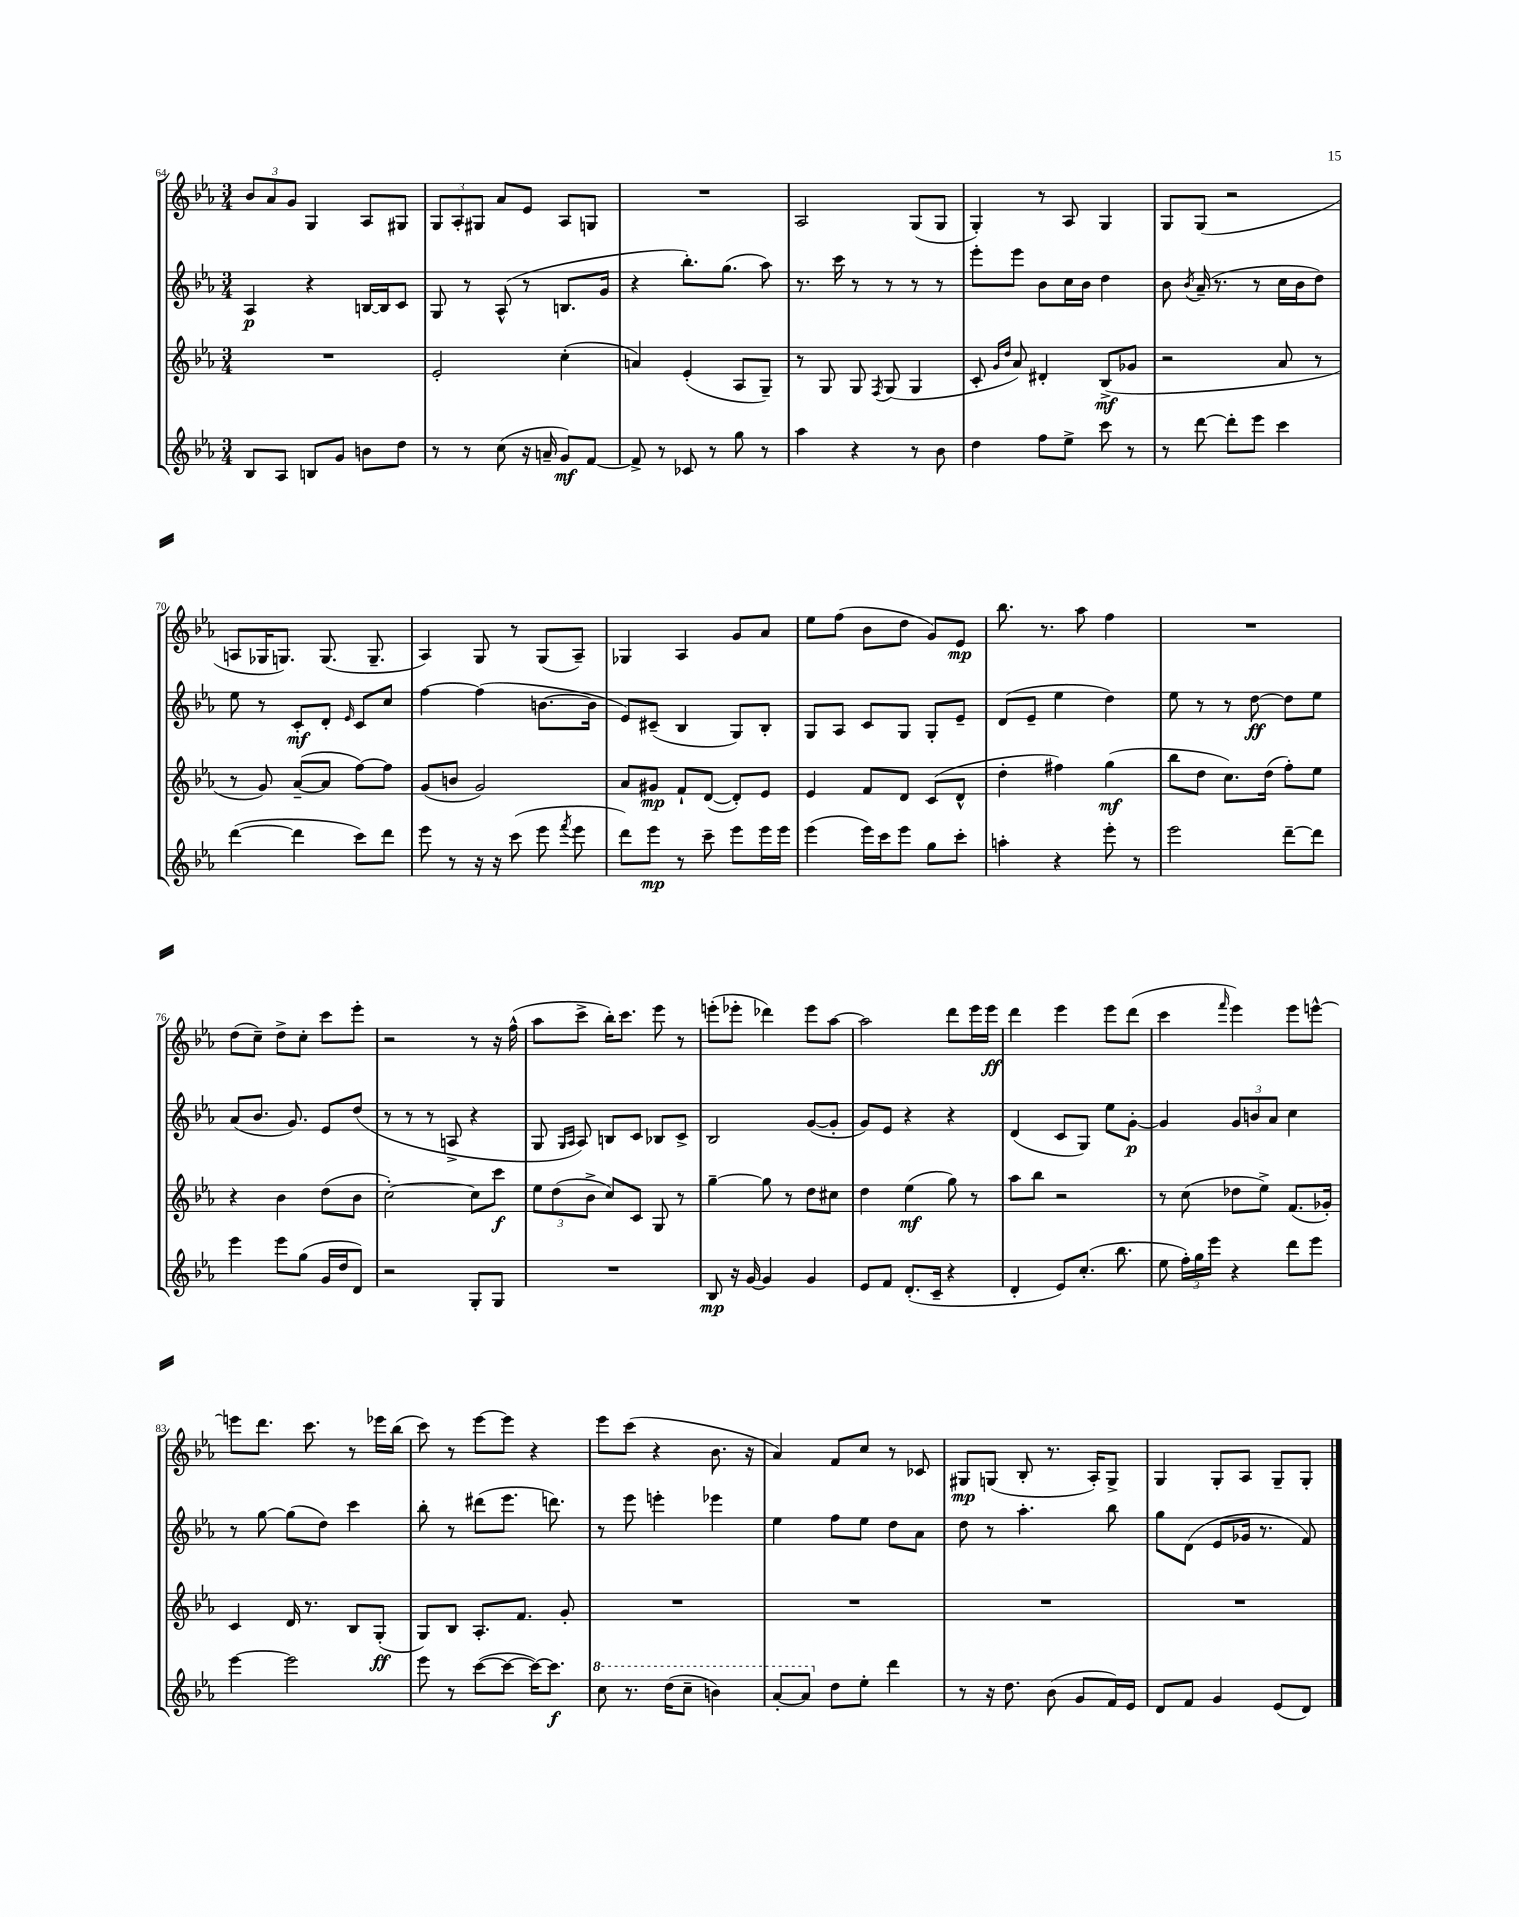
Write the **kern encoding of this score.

**kern	**dynam	**kern	**dynam	**kern	**dynam	**kern	**dynam
*part4	*part4	*part3	*part3	*part2	*part2	*part1	*part1
*staff4	*staff4	*staff3	*staff3	*staff2	*staff2	*staff1	*staff1
*clefG2	*	*clefG2	*	*clefG2	*	*clefG2	*
*k[b-e-a-]	*	*k[b-e-a-]	*	*k[b-e-a-]	*	*k[b-e-a-]	*
*M3/4	*	*M3/4	*	*M3/4	*	*M3/4	*
=64	=64	=64	=64	=64	=64	=64	=64
8B-/L	.	2.r	.	4A-/	p	12b-/L	.
.	.	.	.	.	.	12a-/	.
8A-/J	.	.	.	.	.	.	.
.	.	.	.	.	.	12g/J	.
8Bn/L	.	.	.	4r	.	4G/	.
8g/J	.	.	.	.	.	.	.
8bn\L	.	.	.	[16Bn/LL	.	8A-/L	.
.	.	.	.	16B/J]	.	.	.
8dd\J	.	.	.	8c/J	.	8G#X/J	.
=65	=65	=65	=65	=65	=65	=65	=65
8r	.	2e-'/	.	8G/	.	12G/L	.
.	.	.	.	.	.	12A-'/	.
8r	.	.	.	8r	.	.	.
.	.	.	.	.	.	12G#X/J	.
(8cc\	.	.	.	(8A-^^/	.	8a-/L	.
16r	.	.	.	8r	.	8e-/J	.
16an~/	.	.	.	.	.	.	.
8g/L)	mf	(4cc'\	.	8.Bn/L	.	8A-/L	.
[8f/J	.	.	.	.	.	8Gn/J	.
.	.	.	.	16g/Jk	.	.	.
=66	=66	=66	=66	=66	=66	=66	=66
8f^/]	.	4an/)	.	4r	.	2.r	.
8r	.	.	.	.	.	.	.
8c-X/	.	(4e-'/	.	8.bb-'\L)	.	.	.
8r	.	.	.	.	.	.	.
.	.	.	.	(8.gg\J	.	.	.
8gg\	.	8A-/L	.	.	.	.	.
8r	.	8G~/J)	.	8aa-\)	.	.	.
=67	=67	=67	=67	=67	=67	=67	=67
4aa-\	.	8r	.	8.r	.	2A-/	.
.	.	8G/	.	.	.	.	.
.	.	.	.	16ccc\	.	.	.
4r	.	8G/	.	8r	.	.	.
.	.	8qF/	.	.	.	.	.
.	.	(8G/	.	8r	.	.	.
8r	.	4G/	.	8r	.	(8G/L	.
8b-\	.	.	.	8r	.	8G/J	.
=68	=68	=68	=68	=68	=68	=68	=68
4dd\	.	8c'/	.	8eee-'\L	.	4G'/)	.
.	.	16qqg/LL	.	.	.	.	.
.	.	16qqdd/JJ	.	.	.	.	.
.	.	8a-/)	.	8eee-\J	.	.	.
8ff\L	.	4d#X'/	.	8b-\L	.	8r	.
8ee-^\J	.	.	.	16cc\L	.	8A-/	.
.	.	.	.	16b-\JJ	.	.	.
8ccc\	.	(8B-^/L	mf	4dd\	.	4G/	.
8r	.	8g-X/J	.	.	.	.	.
=69	=69	=69	=69	=69	=69	=69	=69
8r	.	2r	.	8b-\	.	8G/L	.
.	.	.	.	8qb-/	.	.	.
[8ddd\	.	.	.	(16a-~/	.	(8G/J	.
.	.	.	.	8.r	.	.	.
8ddd'\L]	.	.	.	.	.	2r	.
8eee-\J	.	.	.	8r	.	.	.
4ccc\	.	8a-/	.	16cc\LL	.	.	.
.	.	.	.	16b-\J	.	.	.
.	.	8r	.	8dd\J)	.	.	.
!!LO:LB:g=z
=70	=70	=70	=70	=70	=70	=70	=70
([4ddd\	.	8r	.	8ee-\	.	8An/L	.
.	.	8g/)	.	8r	.	16G-X/K	.
.	.	.	.	.	.	8.Gn/J)	.
4ddd\]	.	([8a-~/L	.	8c'/L	mf	.	.
.	.	8a-/J]	.	8d'/J	.	(8.G/	.
.	.	.	.	16qqe-/	.	.	.
8ccc\L)	.	[8ff\L)	.	8c/L	.	.	.
.	.	.	.	.	.	8.G~/	.
8ddd\J	.	8ff\J]	.	8cc/J	.	.	.
=71	=71	=71	=71	=71	=71	=71	=71
8eee-\	.	(8g/L	.	[4ff\	.	4A-/)	.
8r	.	8bn/J	.	.	.	.	.
16r	.	2g/)	.	(4ff\]	.	8G/	.
16r	.	.	.	.	.	.	.
(8ccc\	.	.	.	.	.	8r	.
8eee-\	.	.	.	[8.bn\L	.	(8G/L	.
8qfff/	.	.	.	.	.	.	.
8eee-\	.	.	.	.	.	8A-~/J)	.
.	.	.	.	16b\Jk]	.	.	.
=72	=72	=72	=72	=72	=72	=72	=72
8ddd\L)	.	8a-/L	.	8e-/L)	.	4G-X/	.
8eee-\J	mp	8g#X/J	mp	(8c#X~/J	.	.	.
8r	.	8f`/L	.	4B-/	.	4A-/	.
8ccc~\	.	([8d/J	.	.	.	.	.
8eee-\L	.	8d'/L])	.	8G/L)	.	8g/L	.
16eee-\L	.	8e-/J	.	8B-'/J	.	8a-/J	.
16eee-\JJ	.	.	.	.	.	.	.
=73	=73	=73	=73	=73	=73	=73	=73
(4eee-\	.	4e-/	.	8G/L	.	8ee-\L	.
.	.	.	.	8A-/J	.	(8ff\J	.
16eee-\LL)	.	8f/L	.	8c/L	.	8b-\L	.
16ccc\J	.	.	.	.	.	.	.
8eee-\J	.	8d/J	.	8G/J	.	8dd\J	.
8gg\L	.	(8c/L	.	8G'/L	.	8g/L)	.
8ccc'\J	.	8d^^/J	.	8e-~/J	.	8e-/J	mp
=74	=74	=74	=74	=74	=74	=74	=74
4aan'\	.	4dd'\	.	(8d/L	.	8.bb-\	.
.	.	.	.	8e-~/J	.	.	.
.	.	.	.	.	.	8.r	.
4r	.	4ff#X\)	.	4ee-\	.	.	.
.	.	.	.	.	.	8aa-\	.
8eee-'\	.	(4gg\	mf	4dd\)	.	4ff\	.
8r	.	.	.	.	.	.	.
=75	=75	=75	=75	=75	=75	=75	=75
2eee-\	.	8bb-\L	.	8ee-\	.	2.r	.
.	.	8dd\J	.	8r	.	.	.
.	.	8.cc\L)	.	8r	.	.	.
.	.	.	.	[8dd\	ff	.	.
.	.	(16dd\Jk	.	.	.	.	.
[8ddd~\L	.	8ff'\L)	.	8dd\L]	.	.	.
8ddd\J]	.	8ee-\J	.	8ee-\J	.	.	.
!!LO:LB:g=z
=76	=76	=76	=76	=76	=76	=76	=76
4eee-\	.	4r	.	(8a-/L	.	(8dd\L	.
.	.	.	.	8.b-/J	.	8cc~\J)	.
8eee-\L	.	4b-\	.	.	.	8dd^\L	.
.	.	.	.	8.g/)	.	.	.
(8gg\J	.	.	.	.	.	8cc'\J	.
16g/LL	.	(8dd\L	.	8e-/L	.	8ccc\L	.
16dd/J	.	.	.	.	.	.	.
8d/J)	.	8b-\J	.	(8dd/J	.	8eee-'\J	.
=77	=77	=77	=77	=77	=77	=77	=77
2r	.	[2cc'\)	.	8r	.	2r	.
.	.	.	.	8r	.	.	.
.	.	.	.	8r	.	.	.
.	.	.	.	8An^/	.	.	.
8G'/L	.	8cc\L]	.	4r	.	8r	.
8G/J	.	8ccc\J	f	.	.	16r	.
.	.	.	.	.	.	(16ff^^\	.
=78	=78	=78	=78	=78	=78	=78	=78
2.r	.	12ee-\L	.	8G/	.	8aa-\L	.
.	.	(12dd\	.	.	.	.	.
.	.	.	.	16qqG/LL	.	.	.
.	.	.	.	16qqA-/JJ	.	.	.
.	.	.	.	8A-/)	.	8ccc^\J	.
.	.	12b-^\J	.	.	.	.	.
.	.	8cc/L)	.	8Bn/L	.	16bb-'\KL)	.
.	.	.	.	.	.	8.ccc\J	.
.	.	8c/J	.	8c/J	.	.	.
.	.	8G/	.	8B-X/L	.	8eee-\	.
.	.	8r	.	8c^/J	.	8r	.
=79	=79	=79	=79	=79	=79	=79	=79
8B-/	mp	[4gg~\	.	2B-/	.	(8eeen'\L	.
16r	.	.	.	.	.	8eee-X'\J	.
[16g/	.	.	.	.	.	.	.
4g/]	.	8gg\]	.	.	.	4ddd-X\)	.
.	.	8r	.	.	.	.	.
4g/	.	8dd\L	.	([8g/L	.	8eee-\L	.
.	.	8cc#X\J	.	8g'/J]	.	[8aa-\J	.
=80	=80	=80	=80	=80	=80	=80	=80
8e-/L	.	4dd\	.	8g/L)	.	2aa-\]	.
8f/J	.	.	.	8e-/J	.	.	.
(8.d'/L	.	(4ee-\	mf	4r	.	.	.
16c~/Jk	.	.	.	.	.	.	.
4r	.	8gg\)	.	4r	.	8ddd\L	.
.	.	8r	.	.	.	16eee-\L	.
.	.	.	.	.	.	16eee-\JJ	ff
=81	=81	=81	=81	=81	=81	=81	=81
4d'/	.	8aa-\L	.	(4d/	.	4ddd\	.
.	.	8bb-\J	.	.	.	.	.
8e-/L)	.	2r	.	8c/L	.	4eee-\	.
(8.cc'/J	.	.	.	8G/J)	.	.	.
.	.	.	.	8ee-\L	.	8eee-\L	.
8.bb-\	.	.	.	.	.	.	.
.	.	.	.	[8g'\J	p	(8ddd\J	.
=82	=82	=82	=82	=82	=82	=82	=82
8ee-\	.	8r	.	4g/]	.	4ccc\	.
24ff'\LL)	.	(8cc\	.	.	.	.	.
24gg\	.	.	.	.	.	.	.
24eee-\JJ	.	.	.	.	.	.	.
.	.	.	.	.	.	16qqfff/	.
4r	.	8dd-X\L	.	12g/L	.	4eee-\)	.
.	.	.	.	12bn/	.	.	.
.	.	8ee-^\J)	.	.	.	.	.
.	.	.	.	12a-/J	.	.	.
8ddd\L	.	(8.f/L	.	4cc\	.	8eee-\L	.
8eee-\J	.	.	.	.	.	[8eeen^^\J	.
.	.	16g-X'/Jk)	.	.	.	.	.
!!LO:LB:g=z
=83	=83	=83	=83	=83	=83	=83	=83
[4eee-\	.	4c/	.	8r	.	8eeen\L]	.
.	.	.	.	[8gg\	.	8.ddd\J	.
2eee-\]	.	16d/	.	(8gg\L]	.	.	.
.	.	8.r	.	.	.	8.ccc\	.
.	.	.	.	8dd\J)	.	.	.
.	.	8B-/L	.	4ccc\	.	8r	.
.	.	(8G'/J	ff	.	.	16eee-X\LL	.
.	.	.	.	.	.	(16bb-\JJ	.
=84	=84	=84	=84	=84	=84	=84	=84
8eee-\	.	8G/L)	.	8bb-'\	.	8ccc\)	.
8r	.	8B-/J	.	8r	.	8r	.
([8ccc\L	.	8.A-'/L	.	(8ddd#X\L	.	[8eee-\L	.
8ccc\J_	.	.	.	8.eee-\J	.	8eee-\J]	.
.	.	8.f/J	.	.	.	.	.
16ccc\KL_)	.	.	.	.	.	4r	.
8.ccc\J]	f	.	.	8.dddn\)	.	.	.
.	.	8g'/	.	.	.	.	.
=85	=85	=85	=85	=85	=85	=85	=85
*8va	*	*	*	*	*	*	*
8ccc\	.	2.r	.	8r	.	8eee-\L	.
8.r	.	.	.	8eee-\	.	(8ccc\J	.
.	.	.	.	4eeen'\	.	4r	.
(16ddd\KL	.	.	.	.	.	.	.
8ccc~\J	.	.	.	.	.	.	.
4bbn\)	.	.	.	4eee-X\	.	8.b-\	.
.	.	.	.	.	.	16r	.
=86	=86	=86	=86	=86	=86	=86	=86
[8aa-'/L	.	2.r	.	4ee-\	.	4a-/)	.
8aa-/J]	.	.	.	.	.	.	.
*X8va	*	*	*	*	*	*	*
8dd\L	.	.	.	8ff\L	.	8f/L	.
8ee-'\J	.	.	.	8ee-\J	.	8cc/J	.
4ddd\	.	.	.	8dd\L	.	8r	.
.	.	.	.	8a-\J	.	8c-X/	.
=87	=87	=87	=87	=87	=87	=87	=87
8r	.	2.r	.	8dd\	.	8G#X/L	mp
16r	.	.	.	8r	.	(8Gn/J	.
8.dd\	.	.	.	.	.	.	.
.	.	.	.	4.aa-'\	.	8B-'/	.
(8b-\	.	.	.	.	.	8.r	.
8g/L	.	.	.	.	.	.	.
.	.	.	.	.	.	16A-'/KL)	.
16f/L)	.	.	.	8bb-\	.	8G^/J	.
16e-/JJ	.	.	.	.	.	.	.
=88	=88	=88	=88	=88	=88	=88	=88
8d/L	.	2.r	.	8gg\L	.	4G/	.
8f/J	.	.	.	(8d\J	.	.	.
4g/	.	.	.	8e-/L	.	8G'/L	.
.	.	.	.	16g-X/Jk	.	8A-/J	.
.	.	.	.	8.r	.	.	.
(8e-/L	.	.	.	.	.	8G~/L	.
8d/J)	.	.	.	8f/)	.	8G'/J	.
==	==	==	==	==	==	==	==
*-	*-	*-	*-	*-	*-	*-	*-
